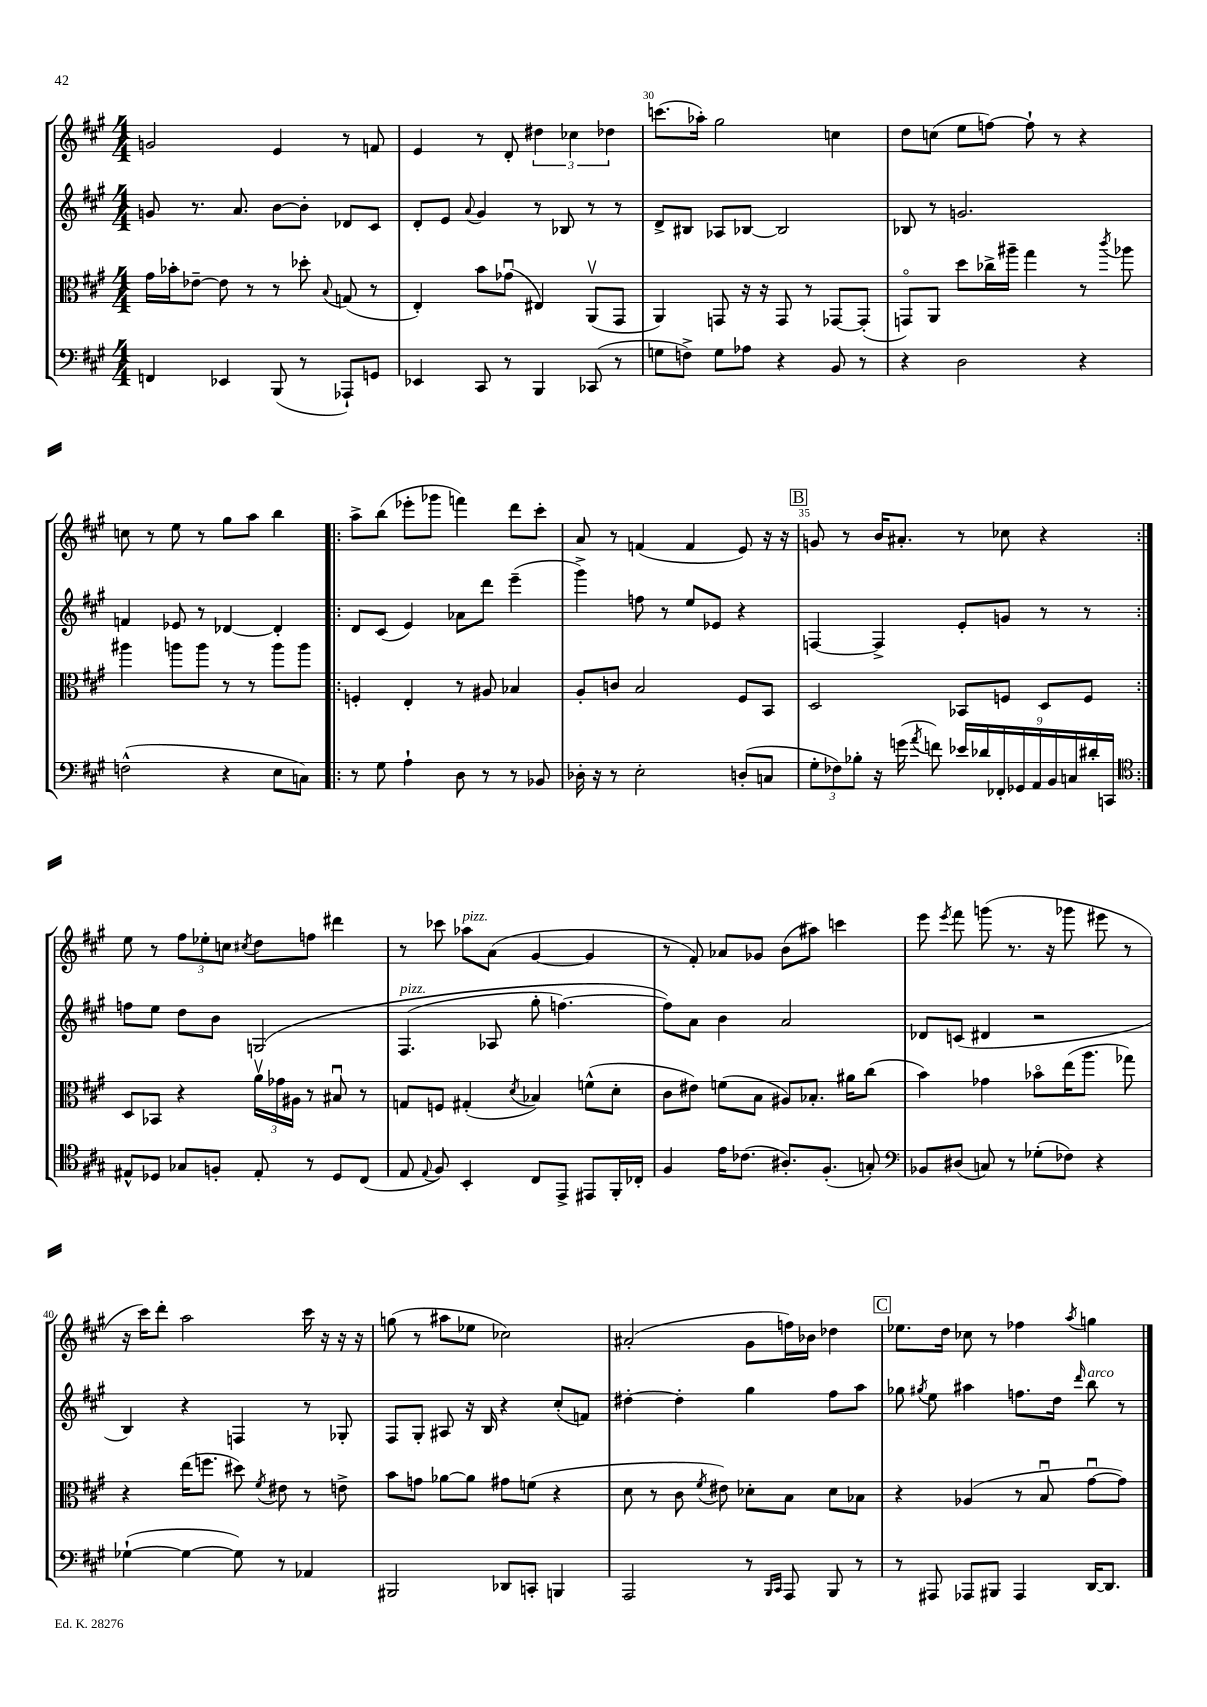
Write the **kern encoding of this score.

**kern	**kern	**kern	**kern
*staff4	*staff3	*staff2	*staff1
*clefF4	*clefC3	*clefG2	*clefG2
*k[f#c#g#]	*k[f#c#g#]	*k[f#c#g#]	*k[f#c#g#]
*M4/4	*M4/4	*M4/4	*M4/4
4FF/	16g#\LL	8g/	2g/
.	16b-'\J	.	.
.	[8e-~\J	8.r	.
4EE-/	8e-\]	.	.
.	.	8.a/	.
.	8r	.	.
(8BBB/	8r	[8b\L	4e/
8r	8dd-'\	8b'\]J	.
.	8qqB/	.	.
8AAA-`/L)	(8G/	8d-/L	8r
8GG/J	8r	8c#/J	8f/
=	=	=	=
4EE-/	4E'/)	8d'/L	4e/
.	.	8e/J	.
.	.	8qqa/	.
8CC#/	8b\L	4g#/	8r
8r	(8g-u\J	.	8d'/
4BBB/	4E#/)	8r	6dd#\
.	.	8B-/	.
.	.	.	6cc-\
(8CC-/	(8AAv/L	8r	.
.	.	.	6dd-\
8r	8GG#/J	8r	.
=	=	=	=
8G\L	4AA/)	8d^/L	(8.ccc\L
8F^\J)	.	8B#/J	.
.	.	.	16aa-'\Jk)
8G\L	8GG/	8A-/L	2gg#\
8A-\J	16r	[8B-/J	.
.	16r	.	.
4r	8GG/	2B-/]	.
.	8r	.	.
8BB/	[8GG-/L	.	4cc\
8r	(8GG-'/]J	.	.
=	=	=	=
4r	8GGo/L)	8B-/	8dd\L
.	8AA/J	8r	(8cc\J
2D\	8dd\L	2.g/	8ee\L
.	16cc-^\L	.	[8ff\J)
.	16aa#~\JJ	.	.
.	4gg#\	.	8ff`\]
.	.	.	8r
4r	8r	.	4r
.	8qccc#/	.	.
.	8aa-\	.	.
=	=	=	=
(2F^^\	4aa#\	4f/	8cc\
.	.	.	8r
.	8aa\L	8e-/	8ee\
.	8aa\J	8r	8r
4r	8r	[4d-/	8gg#\L
.	8r	.	8aa\J
8E\L	8aa\L	4d-'/]	4bb\
8C\J)	8aa\J	.	.
=!|:	=!|:	=!|:	=!|:
8r	4F'/	8d/L	8aa^\L
8G#\	.	(8c#/J	(8bb\J
4A`\	4E'/	4e/)	8eee-'\L
.	.	.	8ggg-\J
8D\	8r	8a-\L	4fff\)
8r	8A#/	8ddd\J	.
8r	4B-/	(4eee~\	8ddd\L
8BB-/	.	.	8ccc#'\J
=	=	=	=
16D-'\	8A'/L	4ggg#^\)	8a/
16r	.	.	.
8r	8c/J	.	8r
2E'\	2B/	8ff\	(4f/
.	.	8r	.
.	.	8ee/L	4f/
.	.	8e-/J	.
(8D'/L	8F#/L	4r	8e/)
8C/J	8BB/J	.	16r
.	.	.	16r
=	=	=	=
12G#'\L	2D/	[4F/	8g/
12F-\)	.	.	.
.	.	.	8r
12B-'\J	.	.	.
16r	.	4F^/]	16b/LK
(16g\	.	.	8.a#'/J
8qa/	.	.	.
8f\)	.	.	.
18e-/LL	8BB-/L	8e'/L	8r
18d-/	.	.	.
18FF-'/	.	.	.
.	8F/J	8g/J	8cc-\
18GG-/	.	.	.
18AA/	.	.	.
.	8D/L	8r	4r
18BB/	.	.	.
18C/	.	.	.
.	8F/J	8r	.
18d#'/	.	.	.
18CC/JJ	.	.	.
=:|!	=:|!	=:|!	=:|!
*clefC4	*	*	*
8E#^^/L	8D/L	8ff\L	8ee\
8D-/J	8BB-/J	8ee\J	8r
8G-/L	4r	8dd\L	12ff#\L
.	.	.	12ee-'\
8F'/J	.	8b\J	.
.	.	.	12cc\J
.	.	.	8qcc#/
8E#'/	24av\LL	&(2G/	8dd\L
.	24g-\	.	.
.	24A#\JJ	.	.
8r	8r	.	8ff\J
8D-/L	8B#u/	.	4ddd#\
(8C#/J	8r	.	.
=	=	=	=
8E/	8G/L	(4.F#/	8r
8qqE/	.	.	.
8F#/)	8F/J	.	8ccc-\
4BB'/	(4G#'/	.	8aa-\L
.	.	8A-/	(8a\J
.	8qd/	.	.
8C#/L	4B-/)	8gg#'\	[4g#/
8EE^/J	.	[4.ff\)	.
8EE#/L	(8f^^\L	.	4g#/]
16FF#'/L	8d'\J	.	.
16C-'/JJ	.	.	.
=	=	=	=
4F#/	8c#\L	8ff\]L&)	8r
.	8e#\J)	8a\J	8f#'/)
16e\LK	(8f\L	4b\	8a-/L
(8.c-\J	.	.	.
.	8B\J	.	8g-/J
8.A#'/L)	8A#/L)	2a/	(8b\L
.	8.B-'/J	.	8aa#\J)
(8.F#'/J	.	.	.
.	.	.	4ccc\
.	16a#\LK	.	.
8G'/)	(8cc#\J	.	.
=	=	=	=
*clefF4	*	*	*
8BB-/L	4b\)	8d-/L	8eee\
.	.	.	8qeee/
(8D#/J	.	(8c/J	8fff#\
8C/)	4g-\	4d#/	(8ggg\
8r	.	.	8.r
(8G-'\L	8b-o\L	2r	.
.	.	.	16r
8F-\J)	(16ee\K	.	8ggg-\
.	8.aa\J	.	.
4r	.	.	8eee#\
.	8gg-\)	.	8r
=	=	=	=
([4G-`\	4r	4B/)	16r
.	.	.	16ccc#\LK)
.	.	.	8ddd'\J
4G-\_	(16ee\LK	4r	2aa\
.	8.ff\J	.	.
8G-\])	8dd#\)	4F/	.
.	8qf#/	.	.
8r	8e#\	.	.
4AA-/	8r	8r	16ccc#\
.	.	.	16r
.	8e^\	8G-'/	16r
.	.	.	16r
=	=	=	=
2BBB#/	8b\L	8F#/L	(8gg\
.	8g\J	8G#'/J	8r
.	[8a-\L	8A#/	8aa#\L
.	8a-\]J	16r	8ee-\J
.	.	16B/	.
8DD-/L	8g#\L	4r	2cc-\)
8CC'/J	(8f\J	.	.
4BBB/	4r	(8cc#'/L	.
.	.	8f/J)	.
=	=	=	=
2AAA/	8d\	[4dd#'\	(2a#'/
.	8r	.	.
.	8c#\	4dd#'\]	.
.	8qf#/	.	.
.	8e#\)	.	.
8r	8d-'\L	4gg#\	8g#\L
16qqBBB/LL	.	.	.
16qqCC#/JJ	.	.	.
8AAA/	8B\J	.	16ff\L)
.	.	.	16b-\JJ
8BBB/	8d-\L	8ff#\L	4dd-\
8r	8B-\J	8aa\J	.
=	=	=	=
8r	4r	8gg-\	8.ee-\L
.	.	8qgg#/	.
8AAA#/	.	8ee\	.
.	.	.	16dd\Jk
8AAA-/L	(4A-/	4aa#\	8cc-\
8BBB#/J	.	.	8r
4AAA-/	8r	8.ff\L	4ff-\
.	8Bu/	.	.
.	.	16dd\Jk	.
.	.	16qqddd/	8qaa/
[16DD/LK	[8g#u\L	8bb\	4gg\
8.DD/]J	.	.	.
.	8g#\]J)	8r	.
==	==	==	==
*-	*-	*-	*-
